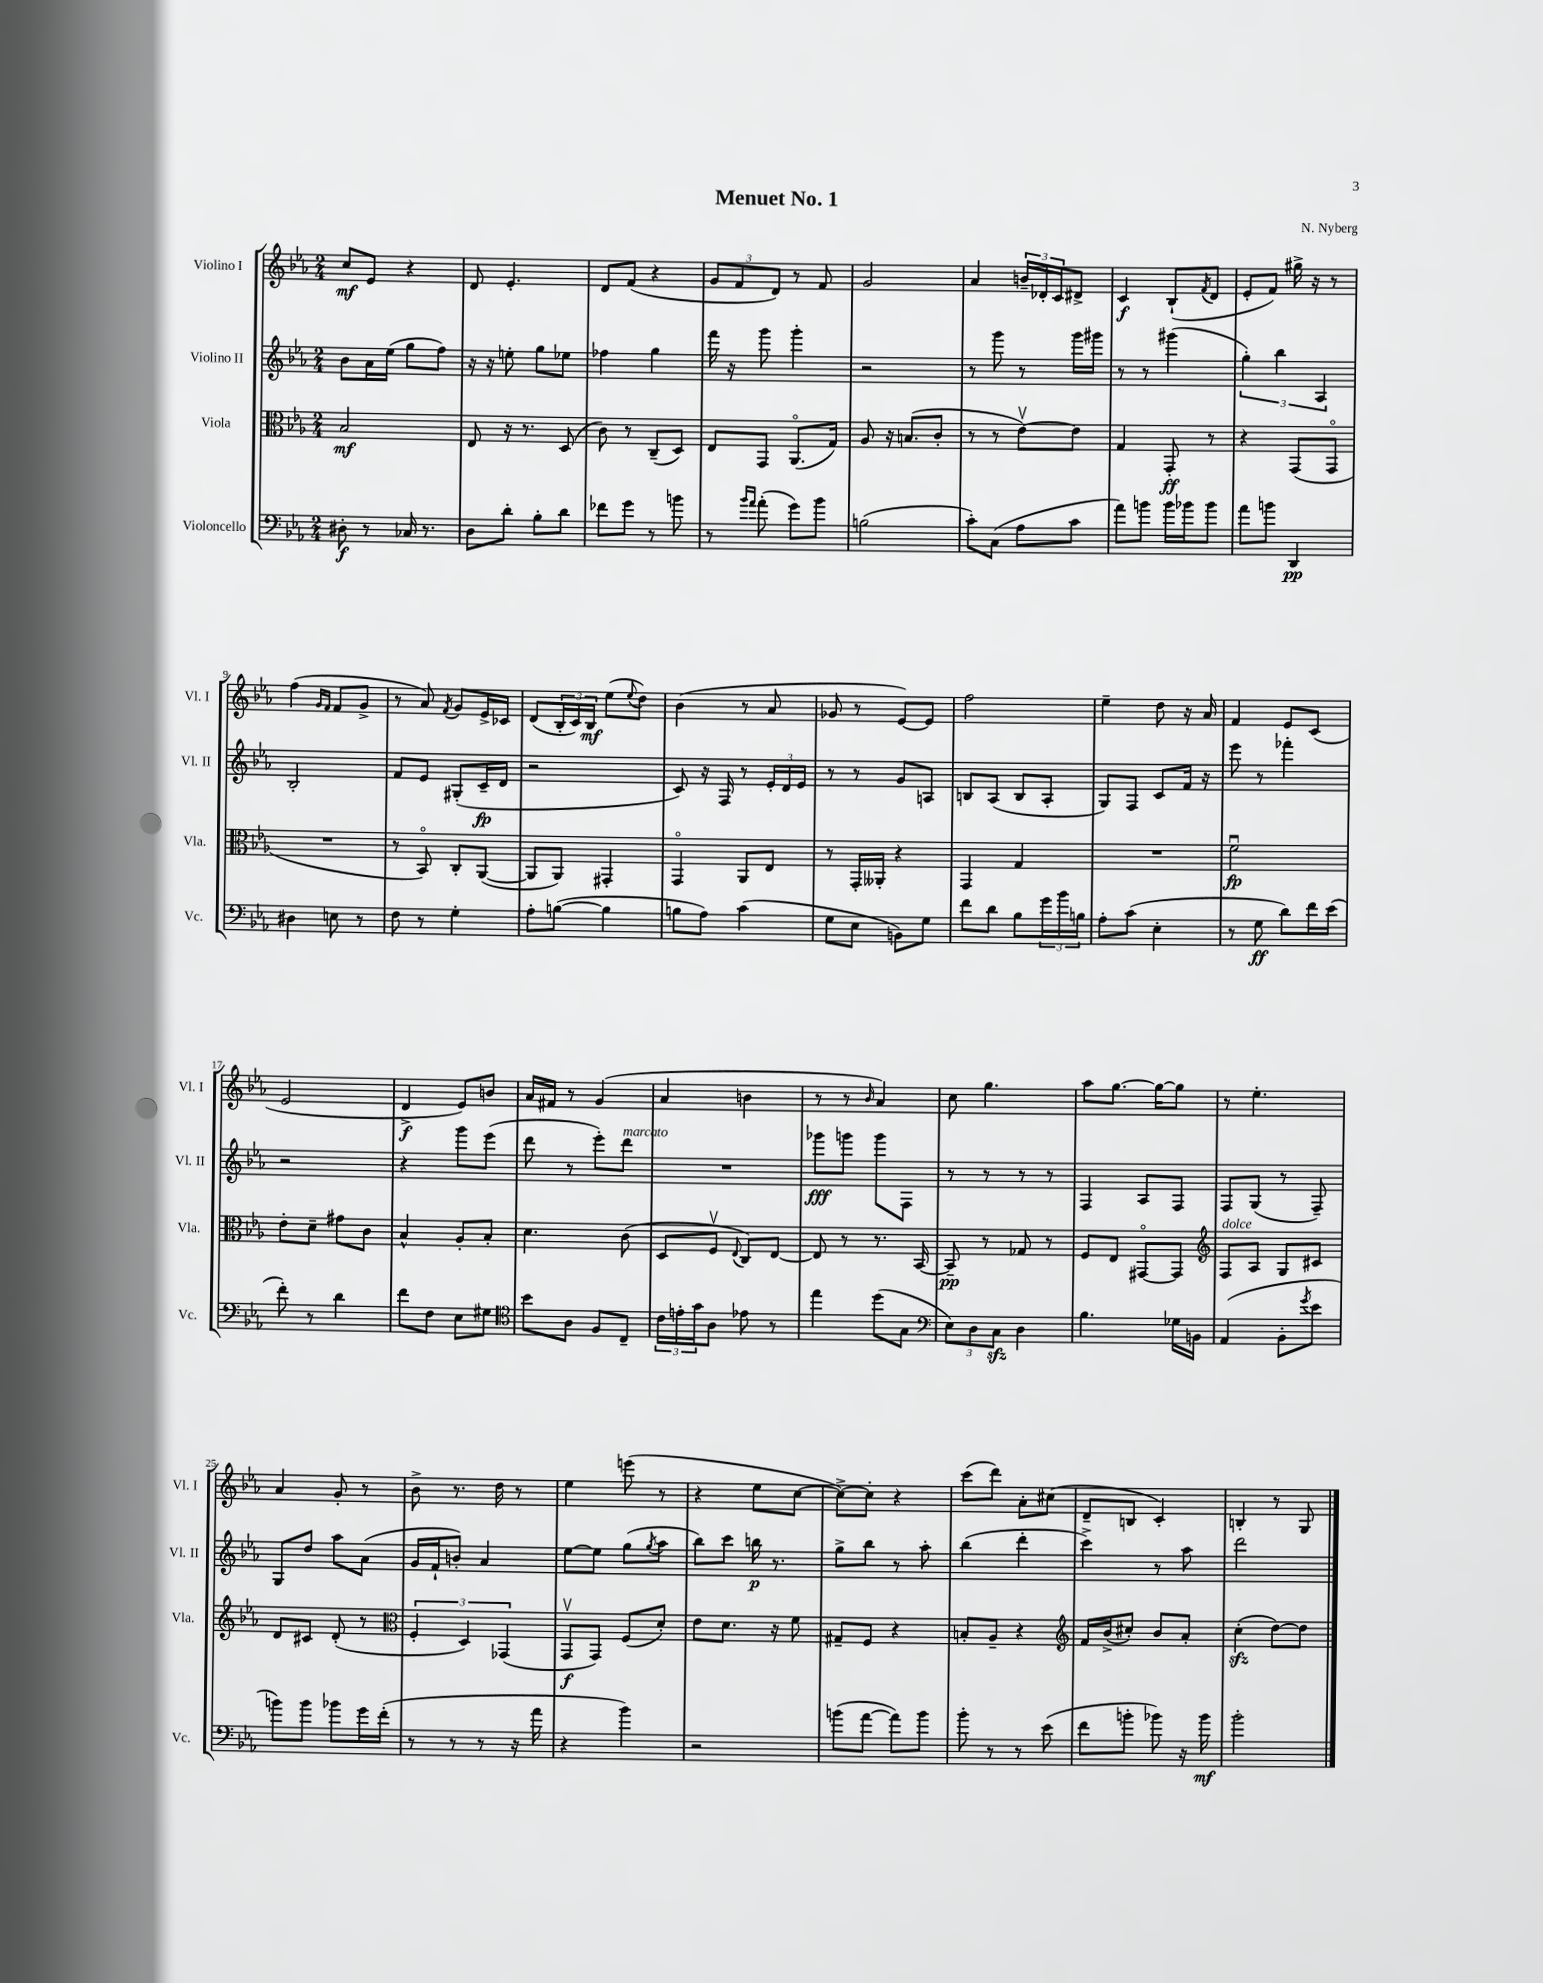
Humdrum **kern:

**kern	**kern	**kern	**kern
*staff4	*staff3	*staff2	*staff1
*clefF4	*clefC3	*clefG2	*clefG2
*k[b-e-a-]	*k[b-e-a-]	*k[b-e-a-]	*k[b-e-a-]
*M2/4	*M2/4	*M2/4	*M2/4
8D#'\	2B-/	8b-\L	8cc/L
8r	.	16a-\L	8e-/J
.	.	(16ee-\JJ	.
16C-/	.	8gg\L	4r
8.r	.	.	.
.	.	8ff\J)	.
=	=	=	=
8D\L	8E-/	16r	8d/
.	.	16r	.
8d'\J	16r	8ee'\	4.e-'/
.	8.r	.	.
8B-'\L	.	8gg\L	.
8d\J	(8D/	8ee-\J	.
=	=	=	=
8f-\L	8c\)	4ff-\	8d/L
8g\J	8r	.	(8f/J
8r	(8C~/L	4gg\	4r
8b\	8D/J)	.	.
=	=	=	=
8r	8E-/L	16fff\	12g/L
.	.	16r	.
.	.	.	12f/
16qqb-/LL	.	.	.
16qqa-/JJ	.	.	.
(8a-'\	8GG/J	8ggg\	.
.	.	.	12d/J)
8g\L)	(8.AA-o/L	4ggg'\	8r
8b-\J	.	.	8f/
.	16G/Jk)	.	.
=	=	=	=
(2B\	8A-/	2r	2g/
.	16r	.	.
.	(8.B/L	.	.
.	8c'/J	.	.
=	=	=	=
8c'\L)	8r	8r	4a-/
(8C\J	8r	8ggg\	.
8A-\L	[8e-v\L)	8r	24b~/LL
.	.	.	24d-'/
.	.	.	24c/J
8c\J	8e-\]J	16ggg\LL	8d#^/J
.	.	16ggg#\JJ	.
=	=	=	=
8a-\L)	4G/	8r	4c/
8b\J	.	8r	.
16b\LL	8GG'/	(4ggg#\	(8B-`/L
16b-\J	.	.	.
.	.	.	8qf/
8b-\J	8r	.	8d/J
=	=	=	=
8a-\L	4r	6gg'\)	8e-'/L
8b\J	.	.	8f/J)
.	.	6bb-\	.
4DD/	(8GG/L	.	16gg#^\
.	.	.	16r
.	.	6A-/	.
.	8GGo/J	.	8r
=	=	=	=
4D#\	2r	2B-'/	(4ff\
.	.	.	16qqg/LL
.	.	.	16qqf/JJ
8E\	.	.	8f/L
8r	.	.	8g^/J
=	=	=	=
8F\	8r	8f/L	8r
8r	8BB-o/)	8e-/J	8a-/)
.	.	.	8qf/
4G'\	8C'/L	(8G#'/L	8g/L
.	([8AA-/J	16c~/L	16e-^/L
.	.	16d/JJ	16c-/JJ
=	=	=	=
8A-'\L	8AA-/]L	2r	(8d/L
([8B\J	8AA-/J)	.	24B-'/L
.	.	.	24c/)
.	.	.	24B-/JJ
4B\]	4GG#'/	.	(8ee-\L
.	.	.	8qqee-/
.	.	.	8dd\J)
=	=	=	=
8B\L	4GGo/	8c/)	(4b-\
8A-\J)	.	16r	.
.	.	16F/	.
(4c\	8AA-/L	8r	8r
.	8E-/J	24e-'/LL	8a-/
.	.	24d/	.
.	.	24e-/JJ	.
=	=	=	=
8G\L	8r	8r	8g-/
8E-\J	16GG'/LL	8r	8r
.	16AA--'/JJ	.	.
8BB\L)	4r	8g/L	[8e-/L)
8G\J	.	8A/J	8e-/]J
=	=	=	=
8f\L	4GG/	8B/L	2ff\
8d\J	.	(8A-/J	.
8B-\L	4G/	8B/L	.
24g\L	.	8A-'/J	.
24b-\	.	.	.
24B\JJ	.	.	.
=	=	=	=
8A-'\L	2r	8G/L)	4ee-~\
(8c\J	.	8F/J	.
4E-'\	.	8c/L	8dd\
.	.	16f/Jk	16r
.	.	16r	16a-/
=	=	=	=
8r	2fu\	8eee-\	4f/
8G\	.	8r	.
8d\L)	.	4fff-'\	8e-/L
16f\L	.	.	(8c/J
(16e-\JJ	.	.	.
=	=	=	=
8f'\)	8e-'\L	2r	2e-/
8r	8d~\J	.	.
4d\	8g#\L	.	.
.	8c\J	.	.
=	=	=	=
8f\L	4B-^^/	4r	4d^/
8F\J	.	.	.
8E-\L	8A-'/L	8ggg\L	8e-/L)
8G#\J	8B-'/J	(8eee-\J	8b/J
=	=	=	=
*clefC4	*	*	*
8b-\L	4.d\	8ddd\	16a-/LL
.	.	.	16f#/JJ
8A-\J	.	8r	8r
8F/L	.	8eee-'\L)	(4g/
8C~/J	(8c\	8ddd\J	.
=	=	=	=
24c\LL	8D/L	2r	4a-/
24e'\	.	.	.
24g\J	.	.	.
8A-\J	8Fv/J	.	.
.	8qqE-/	.	.
8e-\	8C/L)	.	4b\
8r	[8E-/J	.	.
=	=	=	=
4ee-\	8E-/]	8ggg-\L	8r
.	8r	8ggg\J	8r
.	.	.	16qqb-/
(8dd\L	8.r	8ggg\L	4a-/)
8G\J	.	8F\J	.
.	[16BB-/	.	.
=	=	=	=
*clefF4	*	*	*
12E-\L)	8BB-~/]	8r	8cc\
12D\	.	.	.
.	8r	8r	4.gg\
12C\J	.	.	.
4D\	8G-/	8r	.
.	8r	8r	.
=	=	=	=
4.B-\	8F/L	4F/	8aa-\L
.	8E-/J	.	[8.gg\J
.	[8GG#o/L	8A-/L	.
.	.	.	16gg\_LK
16G-\LL	8GG#/]J	8F/J	8gg\]J
16BB\JJ	.	.	.
=	=	=	=
*	*clefG2	*	*
(4AA-/	8F/L	8F/L	8r
.	8A-/J	(8G/J	4.ee-'\
8BB-'\L	8G/L	8r	.
8qg/	.	.	.
8e-\J	8c#/J	8F~/)	.
=	=	=	=
8b\L)	8d/L	8G/L	4a-/
8b\J	8c#/J	8dd/J	.
8b-\L	(8d'/	8aa-\L	8g'/
16g\L	8r	(8a-\J	8r
(16f'\JJ	.	.	.
=	=	=	=
*	*clefC3	*	*
8r	6F'/	16g/LL	8b-^\
.	.	16f`/J	.
8r	.	8b'/J)	8.r
.	6D/)	.	.
8r	.	4a-/	.
.	.	.	16dd\
.	(6GG-/	.	.
16r	.	.	8r
16a-\	.	.	.
=	=	=	=
4r	8GGv/L	[8ee-\L	4ee-\
.	8GG/J)	8ee-\]J	.
4b-\)	(8F/L	(8gg\L	(8eee\
.	.	8qgg/	.
.	8d'/J)	8aa-\J	8r
=	=	=	=
2r	8e-\L	8bb-\L)	4r
.	8.d\J	8ccc\J	.
.	.	16bb\	8ee-\L
.	16r	8.r	.
.	8f\	.	[8cc\J
=	=	=	=
(8b\L	8G#~/L	8gg^\L	8cc^\_L)
[8a-\J	8F/J	8bb-\J	8cc'\]J
8a-\]L)	4r	8r	4r
8b\J	.	8aa-'\	.
=	=	=	=
8b-'\	8B'/L	(4bb-\	(8ccc\L
8r	8A-~/J	.	8ddd\J)
8r	4r	4ddd'\	8a-'\L
(8e-\	.	.	(8cc#\J
=	=	=	=
*	*clefG2	*	*
8f\L	16f/LL	4ccc^\)	8d~/L
.	(16b-^/J	.	.
8b'\J	8cc#'/J)	.	8B/J
8b-\)	8b-/L	8r	4c'/)
16r	8a-'/J	8aa-\	.
16b-\	.	.	.
=	=	=	=
2b-'\	(4cc'\	2ddd\	4B'/
.	[8dd\L)	.	8r
.	8dd\]J	.	8G/
==	==	==	==
*-	*-	*-	*-
